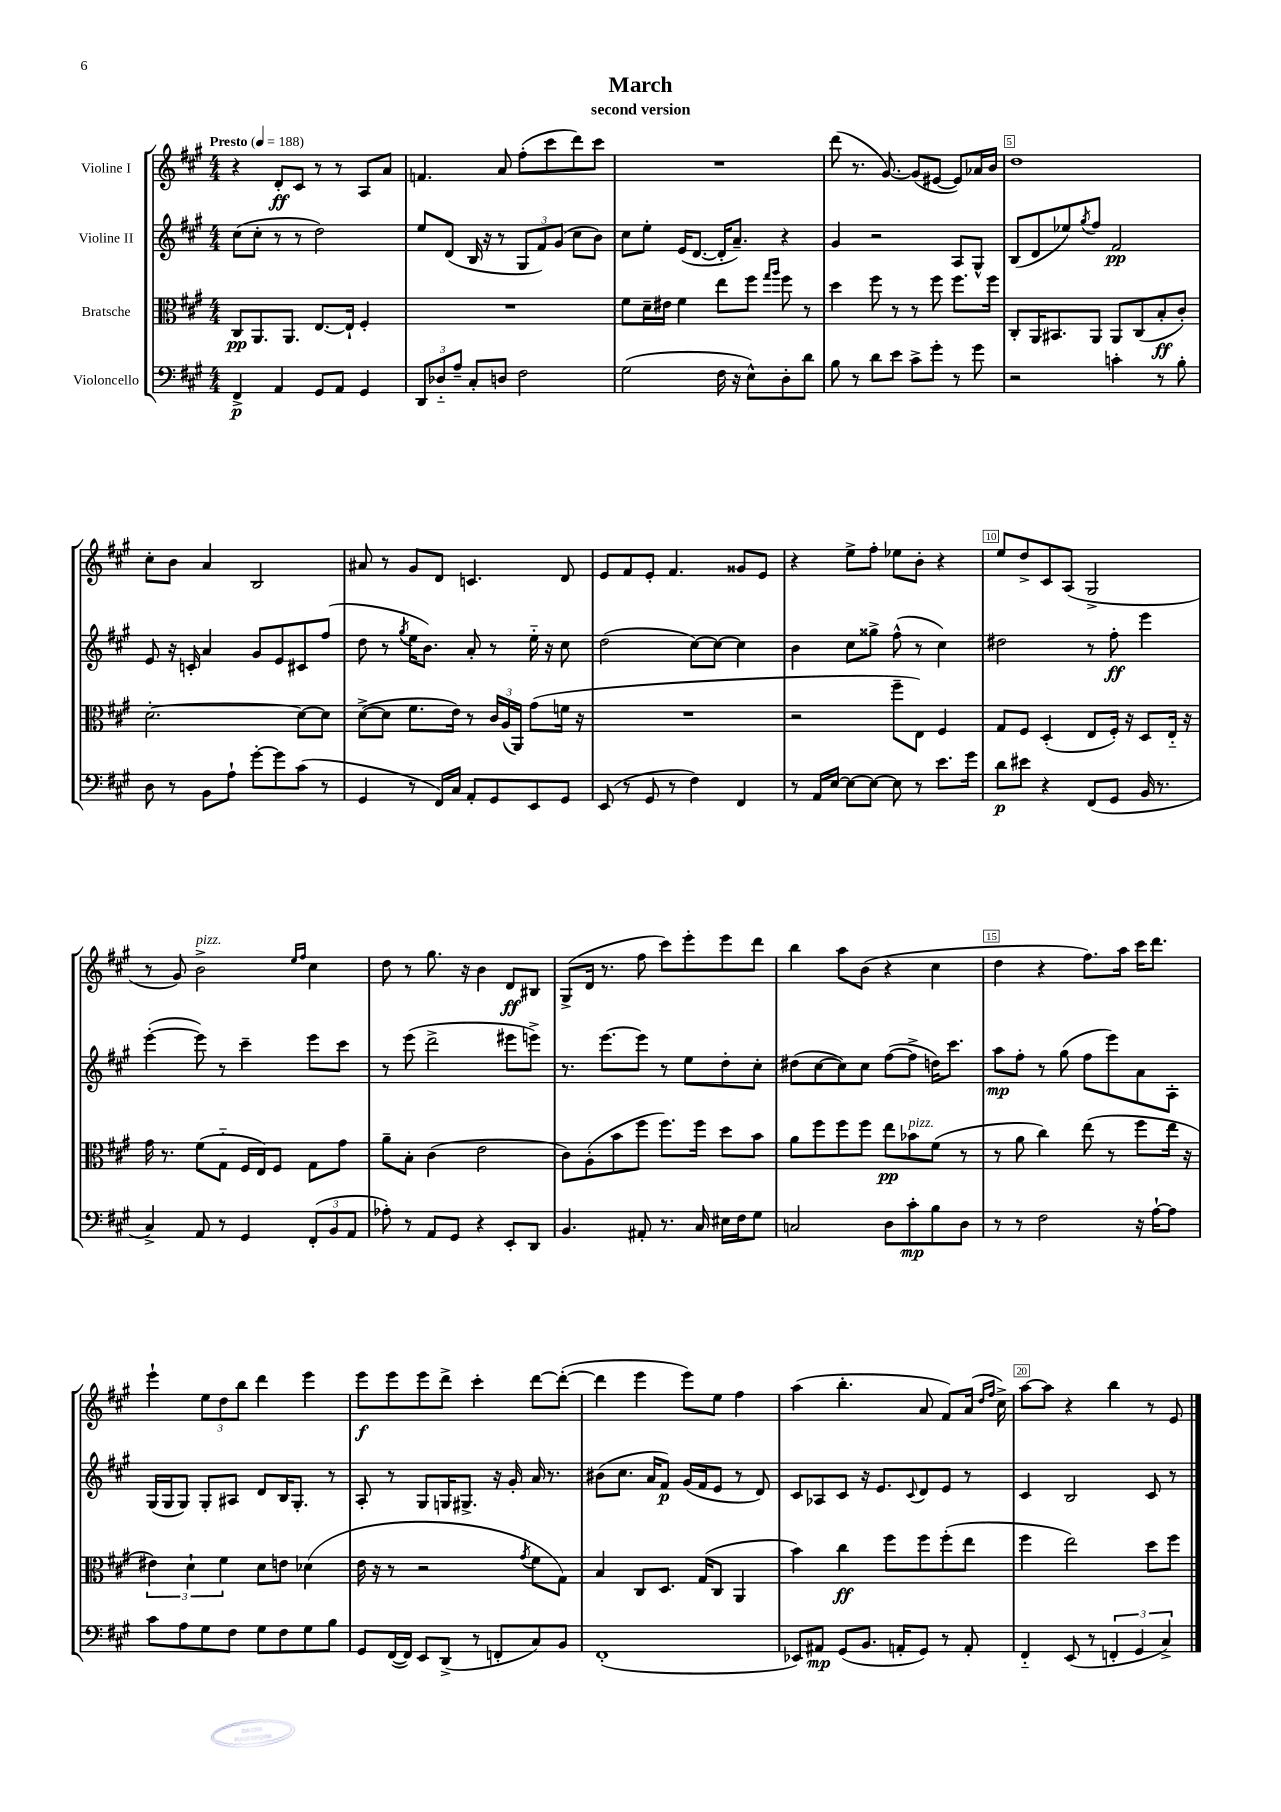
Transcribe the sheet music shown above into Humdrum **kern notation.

**kern	**dynam	**kern	**dynam	**kern	**dynam	**kern	**dynam
*part4	*part4	*part3	*part3	*part2	*part2	*part1	*part1
*staff4	*staff4	*staff3	*staff3	*staff2	*staff2	*staff1	*staff1
*I"Violoncello	*	*I"Bratsche	*	*I"Violine II	*	*I"Violine I	*
*clefF4	*	*clefC3	*	*clefG2	*	*clefG2	*
*k[f#c#g#]	*	*k[f#c#g#]	*	*k[f#c#g#]	*	*k[f#c#g#]	*
*M4/4	*	*M4/4	*	*M4/4	*	*M4/4	*
*MM188	*	*MM188	*	*MM188	*	*MM188	*
=1	=1	=1	=1	=1	=1	=1	=1
!	!	!	!	!	!	!LO:TX:a:B:t=Presto	!
4FF#^/	p	8C#/L	pp	(8cc#\L	.	4r	.
.	.	8.AA/	.	8cc#'\J	.	.	.
4AA/	.	.	.	8r	.	8d'/L	ff
.	.	8.AA/J	.	.	.	.	.
.	.	.	.	8r	.	8c#/J	.
8GG#/L	.	[8.E/L	.	2dd\)	.	8r	.
8AA/J	.	.	.	.	.	8r	.
.	.	16E`/Jk]	.	.	.	.	.
4GG#/	.	4F#'/	.	.	.	8A/L	.
.	.	.	.	.	.	8a/J	.
=2	=2	=2	=2	=2	=2	=2	=2
12DD/L	.	1r	.	8ee/L	.	4.fn/	.
12D-X/	.	.	.	.	.	.	.
.	.	.	.	(8d/J	.	.	.
12A~/J	.	.	.	.	.	.	.
8C#'/L	.	.	.	16B/	.	.	.
.	.	.	.	16r	.	.	.
8Dn/J	.	.	.	8r	.	8a/	.
2F#\	.	.	.	12G#/L	.	(8ff#'\L	.
.	.	.	.	12f#/)	.	.	.
.	.	.	.	.	.	8ccc#\	.
.	.	.	.	(12g#/J	.	.	.
.	.	.	.	8cc#\L	.	8ddd\)	.
.	.	.	.	8b\J)	.	8ccc#\J	.
=3	=3	=3	=3	=3	=3	=3	=3
(2G#\	.	8f#\L	.	8cc#\L	.	1r	.
.	.	16d~\L	.	8ee'\J	.	.	.
.	.	16e#X\JJ	.	.	.	.	.
.	.	4f#\	.	(16e/KL	.	.	.
.	.	.	.	[8.d/J	.	.	.
16F#\	.	8ee\L	.	16d'/KL]	.	.	.
16r	.	.	.	8.a~/J)	.	.	.
8E^^\L)	.	8ff#\J	.	.	.	.	.
.	.	16qqgg#/LL	.	.	.	.	.
.	.	16qqaa/JJ	.	.	.	.	.
8D'\	.	8ff#\	.	4r	.	.	.
8d\J	.	8r	.	.	.	.	.
=4	=4	=4	=4	=4	=4	=4	=4
8B\	.	4dd\	.	4g#/	.	(8ddd\	.
8r	.	.	.	.	.	8.r	.
8d\L	.	8ff#\	.	2r	.	.	.
.	.	.	.	.	.	[8.g#/)	.
8e\J	.	8r	.	.	.	.	.
8c#^\L	.	8r	.	.	.	(8g#/L]	.
8g#'\J	.	8ff#\	.	.	.	[8e#X/J	.
8r	.	8.ff#\L	.	8A/L	.	8e#/L])	.
8g#\	.	.	.	8G#^^/J	.	16a-X/L	.
.	.	16ff#\Jk	.	.	.	16b/JJ	.
=5	=5	=5	=5	=5	=5	=5	=5
2r	.	8C#'/L	.	(8B/L	.	1dd	.
.	.	16AA/K	.	8d/	.	.	.
.	.	8.BB#X/	.	.	.	.	.
.	.	.	.	8ee-X/)	.	.	.
.	.	.	.	8qgg#/	.	.	.
.	.	8AA/J	.	8ff#/J	.	.	.
4cn'\	.	8AA/L	.	2f#/	pp	.	.
.	.	(8C#/	.	.	.	.	.
8r	.	8B'/	ff	.	.	.	.
8B'\	.	8c#'/J)	.	.	.	.	.
!!LO:LB:g=z
=6	=6	=6	=6	=6	=6	=6	=6
8D\	.	[2.d'\	.	8e/	.	8cc#'\L	.
8r	.	.	.	16r	.	8b\J	.
.	.	.	.	16cn'/	.	.	.
8BB\L	.	.	.	4a/	.	4a/	.
8A`\J	.	.	.	.	.	.	.
[8g#'\L	.	.	.	8g#/L	.	2B/	.
8g#\]	.	.	.	8e/	.	.	.
(8c#\J	.	8d\L_	.	8c#X/	.	.	.
8r	.	8d\J]	.	(8ff#/J	.	.	.
=7	=7	=7	=7	=7	=7	=7	=7
4GG#/	.	([8d^\L	.	8dd\	.	8a#X/	.
.	.	8d\J]	.	8r	.	8r	.
.	.	.	.	8qgg#/	.	.	.
8r	.	8.f#\L	.	16ee\KL	.	8g#/L	.
.	.	.	.	8.b\J)	.	.	.
16FF#/LL)	.	.	.	.	.	8d/J	.
16C#/JJ	.	16e\Jk)	.	.	.	.	.
8AA'/L	.	8r	.	8a'/	.	4.cn/	.
8GG#/	.	24c#/LL	.	8r	.	.	.
.	.	(24A/	.	.	.	.	.
.	.	24AA/JJ)	.	.	.	.	.
8EE/	.	(8g#\L	.	16ee\	.	.	.
.	.	.	.	16r	.	.	.
8GG#/J	.	16fn\Jk	.	8cc#\	.	8d/	.
.	.	16r	.	.	.	.	.
=8	=8	=8	=8	=8	=8	=8	=8
(8EE/	.	1r	.	(2dd\	.	8e/L	.
8r	.	.	.	.	.	8f#/	.
8GG#/	.	.	.	.	.	8e'/J	.
8r	.	.	.	.	.	4.f#/	.
4F#\)	.	.	.	[8cc#\L)	.	.	.
.	.	.	.	8cc#\J_	.	.	.
4FF#/	.	.	.	4cc#\]	.	8g##X/L	.
.	.	.	.	.	.	8e/J	.
=9	=9	=9	=9	=9	=9	=9	=9
8r	.	2r	.	4b\	.	4r	.
16AA/LL	.	.	.	.	.	.	.
[16E/JJ	.	.	.	.	.	.	.
8E\L_	.	.	.	8cc#\L	.	8ee^\L	.
8E\J_	.	.	.	8gg##X^\J	.	8ff#'\J	.
8E\]	.	8ff#~\L	.	(8ff#^^\	.	8ee-X\L	.
8r	.	8E\J)	.	8r	.	8b'\J	.
8.e\L	.	4F#/	.	4cc#\)	.	4r	.
16g#\Jk	.	.	.	.	.	.	.
=10	=10	=10	=10	=10	=10	=10	=10
8d\L	p	8G#/L	.	2dd#X\	.	8ee/L	.
8e#X\J	.	8F#/J	.	.	.	8dd^/	.
4r	.	(4D'/	.	.	.	8c#/	.
.	.	.	.	.	.	(8A/J	.
(8FF#/L	.	8E/L	.	8r	.	2G#^/	.
8GG#/J	.	16F#'/Jk)	.	8ff#'\	ff	.	.
.	.	16r	.	.	.	.	.
16BB/	.	8D/L	.	4eee\	.	.	.
8.r	.	.	.	.	.	.	.
.	.	16E/Jk	.	.	.	.	.
.	.	16r	.	.	.	.	.
!!LO:LB:g=z
=11	=11	=11	=11	=11	=11	=11	=11
4C#^/)	.	16g#\	.	([4eee'\	.	8r	.
.	.	8.r	.	.	.	.	.
.	.	.	.	.	.	8g#/)	.
!	!	!	!	!	!	!LO:TX:a:i:t=pizz.	!
8AA/	.	(8f#\L	.	8eee\])	.	2b^\	.
8r	.	8G#\J	.	8r	.	.	.
4GG#/	.	16F#/LL	.	4ccc#~\	.	.	.
.	.	16E/J)	.	.	.	.	.
.	.	8F#/J	.	.	.	.	.
.	.	.	.	.	.	16qqee/LL	.
.	.	.	.	.	.	16qqff#/JJ	.
(12FF#'/L	.	8G#\L	.	8eee\L	.	4cc#\	.
12BB/	.	.	.	.	.	.	.
.	.	8g#\J	.	8ccc#\J	.	.	.
12AA/J	.	.	.	.	.	.	.
=12	=12	=12	=12	=12	=12	=12	=12
8A-X'\)	.	8a~\L	.	8r	.	8dd\	.
8r	.	8B'\J	.	(8eee\	.	8r	.
8AA/L	.	(4c#\	.	2ddd^\	.	8.gg#\	.
8GG#/J	.	.	.	.	.	.	.
.	.	.	.	.	.	16r	.
4r	.	2e\	.	.	.	4b\	.
8EE'/L	.	.	.	8eee#X\L	.	8d/L	ff
8DD/J	.	.	.	8eeen^\J)	.	8B#X/J	.
=13	=13	=13	=13	=13	=13	=13	=13
4.BB/	.	8c#\L)	.	8.r	.	(8G#^/L	.
.	.	(8A'\	.	.	.	16d/Jk	.
.	.	.	.	[8.eee\L	.	8.r	.
.	.	8b\	.	.	.	.	.
8AA#X'/	.	8ff#\J	.	8eee\J]	.	8ff#\	.
8.r	.	8.ff#\L)	.	8r	.	8ccc#\L)	.
.	.	.	.	8ee\L	.	8eee'\	.
16C#/	.	16ff#\Jk	.	.	.	.	.
16E#X\LL	.	8dd\L	.	8dd'\	.	8eee\	.
16F#\J	.	.	.	.	.	.	.
8G#\J	.	8b\J	.	8cc#'\J	.	8ddd\J	.
=14	=14	=14	=14	=14	=14	=14	=14
2Cn/	.	8a\L	.	(8dd#X\L	.	4bb\	.
.	.	8ff#\	.	[8cc#\	.	.	.
.	.	8ff#\	.	8cc#\])	.	8aa\L	.
.	.	8ff#\J	.	8cc#\J	.	(8b\J	.
8D\L	.	8ee\L	pp	([8ff#\L	.	4r	.
!	!	!LO:TX:a:i:t=pizz.	!	!	!	!	!
8c#'\	mp	8b-X\	.	8ff#^\J]	.	.	.
8B\	.	(8f#\J	.	16ddn\KL)	.	4cc#\	.
.	.	.	.	8.ccc#\J	.	.	.
8D\J	.	8r	.	.	.	.	.
=15	=15	=15	=15	=15	=15	=15	=15
8r	.	8r	.	8aa\L	mp	4dd\	.
8r	.	8a\	.	8ff#'\J	.	.	.
2F#\	.	4cc#\)	.	8r	.	4r	.
.	.	.	.	(8gg#\	.	.	.
.	.	(8ee\	.	8ff#\L	.	8.ff#\L)	.
.	.	8r	.	8eee\)	.	.	.
.	.	.	.	.	.	16aa\Jk	.
16r	.	8ff#\L	.	8a\	.	16ccc#\KL	.
[16A`\KL	.	.	.	.	.	8.ddd\J	.
8A\J]	.	16ee\Jk	.	8A'\J	.	.	.
.	.	16r	.	.	.	.	.
!!LO:LB:g=z
=16	=16	=16	=16	=16	=16	=16	=16
8c#\L	.	6e#X\)	.	(16G#/LL	.	4eee`\	.
.	.	.	.	16G#/J	.	.	.
8A\	.	.	.	8G#/J)	.	.	.
.	.	6d`\	.	.	.	.	.
8G#\	.	.	.	8G#'/L	.	12ee\L	.
.	.	6f#\	.	.	.	12dd\	.
8F#\J	.	.	.	8A#X/J	.	.	.
.	.	.	.	.	.	12bb\J	.
8G#\L	.	8d\L	.	8d/L	.	4ddd\	.
8F#\	.	8en\J	.	16B/K	.	.	.
.	.	.	.	8.G#'/J	.	.	.
8G#\	.	(4d-X\	.	.	.	4eee\	.
8B\J	.	.	.	8r	.	.	.
=17	=17	=17	=17	=17	=17	=17	=17
8GG#/L	.	16e\	.	8A'/	.	8eee\L	f
.	.	16r	.	.	.	.	.
([16FF#/L	.	8r	.	8r	.	8eee\	.
16FF#/JJ])	.	.	.	.	.	.	.
8EE/L	.	2r	.	8G#/L	.	8eee\	.
(8DD^/J	.	.	.	16Gn/K	.	8ddd^\J	.
.	.	.	.	8.G#X^/J	.	.	.
8r	.	.	.	.	.	4ccc#'\	.
8FFn'/L	.	.	.	16r	.	.	.
.	.	.	.	16g#'/	.	.	.
.	.	8qg#/	.	.	.	.	.
8C#/)	.	8f#\L	.	16a/	.	[8ddd\L	.
.	.	.	.	8.r	.	.	.
8BB/J	.	8G#\J)	.	.	.	(8ddd'\J_	.
=18	=18	=18	=18	=18	=18	=18	=18
(1FF#'	.	4B/	.	(8b#X\L	.	4ddd\]	.
.	.	.	.	8.cc#\J	.	.	.
.	.	8C#/L	.	.	.	4eee\	.
.	.	.	.	16a/KL	.	.	.
.	.	8.D/J	.	8f#/J)	p	.	.
.	.	.	.	(16g#/LL	.	8eee\L)	.
.	.	(16G#/KL	.	16f#/J	.	.	.
.	.	8C#/J	.	8e/J	.	8ee\J	.
.	.	4AA/	.	8r	.	4ff#\	.
.	.	.	.	8d/)	.	.	.
=19	=19	=19	=19	=19	=19	=19	=19
8EE-X/L)	.	4b\)	.	8c#/L	.	(4aa\	.
8AA#X/J	mp	.	.	8A-X/	.	.	.
(8GG#/L	.	4cc#\	ff	8c#/J	.	4.bb'\	.
8.BB/J	.	.	.	16r	.	.	.
.	.	.	.	8.e/L	.	.	.
.	.	8ff#\L	.	.	.	.	.
16AAn'/KL	.	.	.	.	.	.	.
.	.	.	.	8qqc#/	.	.	.
8GG#/J)	.	8ff#\	.	8d/	.	8a/	.
8r	.	(8ff#'\	.	8e/J	.	8f#/L)	.
8AA'/	.	8ee\J	.	8r	.	(16a/Jk	.
.	.	.	.	.	.	16qqdd/LL	.
.	.	.	.	.	.	16qqff#/JJ	.
.	.	.	.	.	.	16cc#^\)	.
=20	=20	=20	=20	=20	=20	=20	=20
4FF#/	.	4ff#\	.	4c#/	.	[8aa\L	.
.	.	.	.	.	.	8aa\J]	.
(8EE/	.	2ee\)	.	2B/	.	4r	.
8r	.	.	.	.	.	.	.
6FFn'/	.	.	.	.	.	4bb\	.
6GG#/	.	.	.	.	.	.	.
.	.	8dd\L	.	8c#/	.	8r	.
6C#^/)	.	.	.	.	.	.	.
.	.	8ff#\J	.	8r	.	8e/	.
==	==	==	==	==	==	==	==
*-	*-	*-	*-	*-	*-	*-	*-
